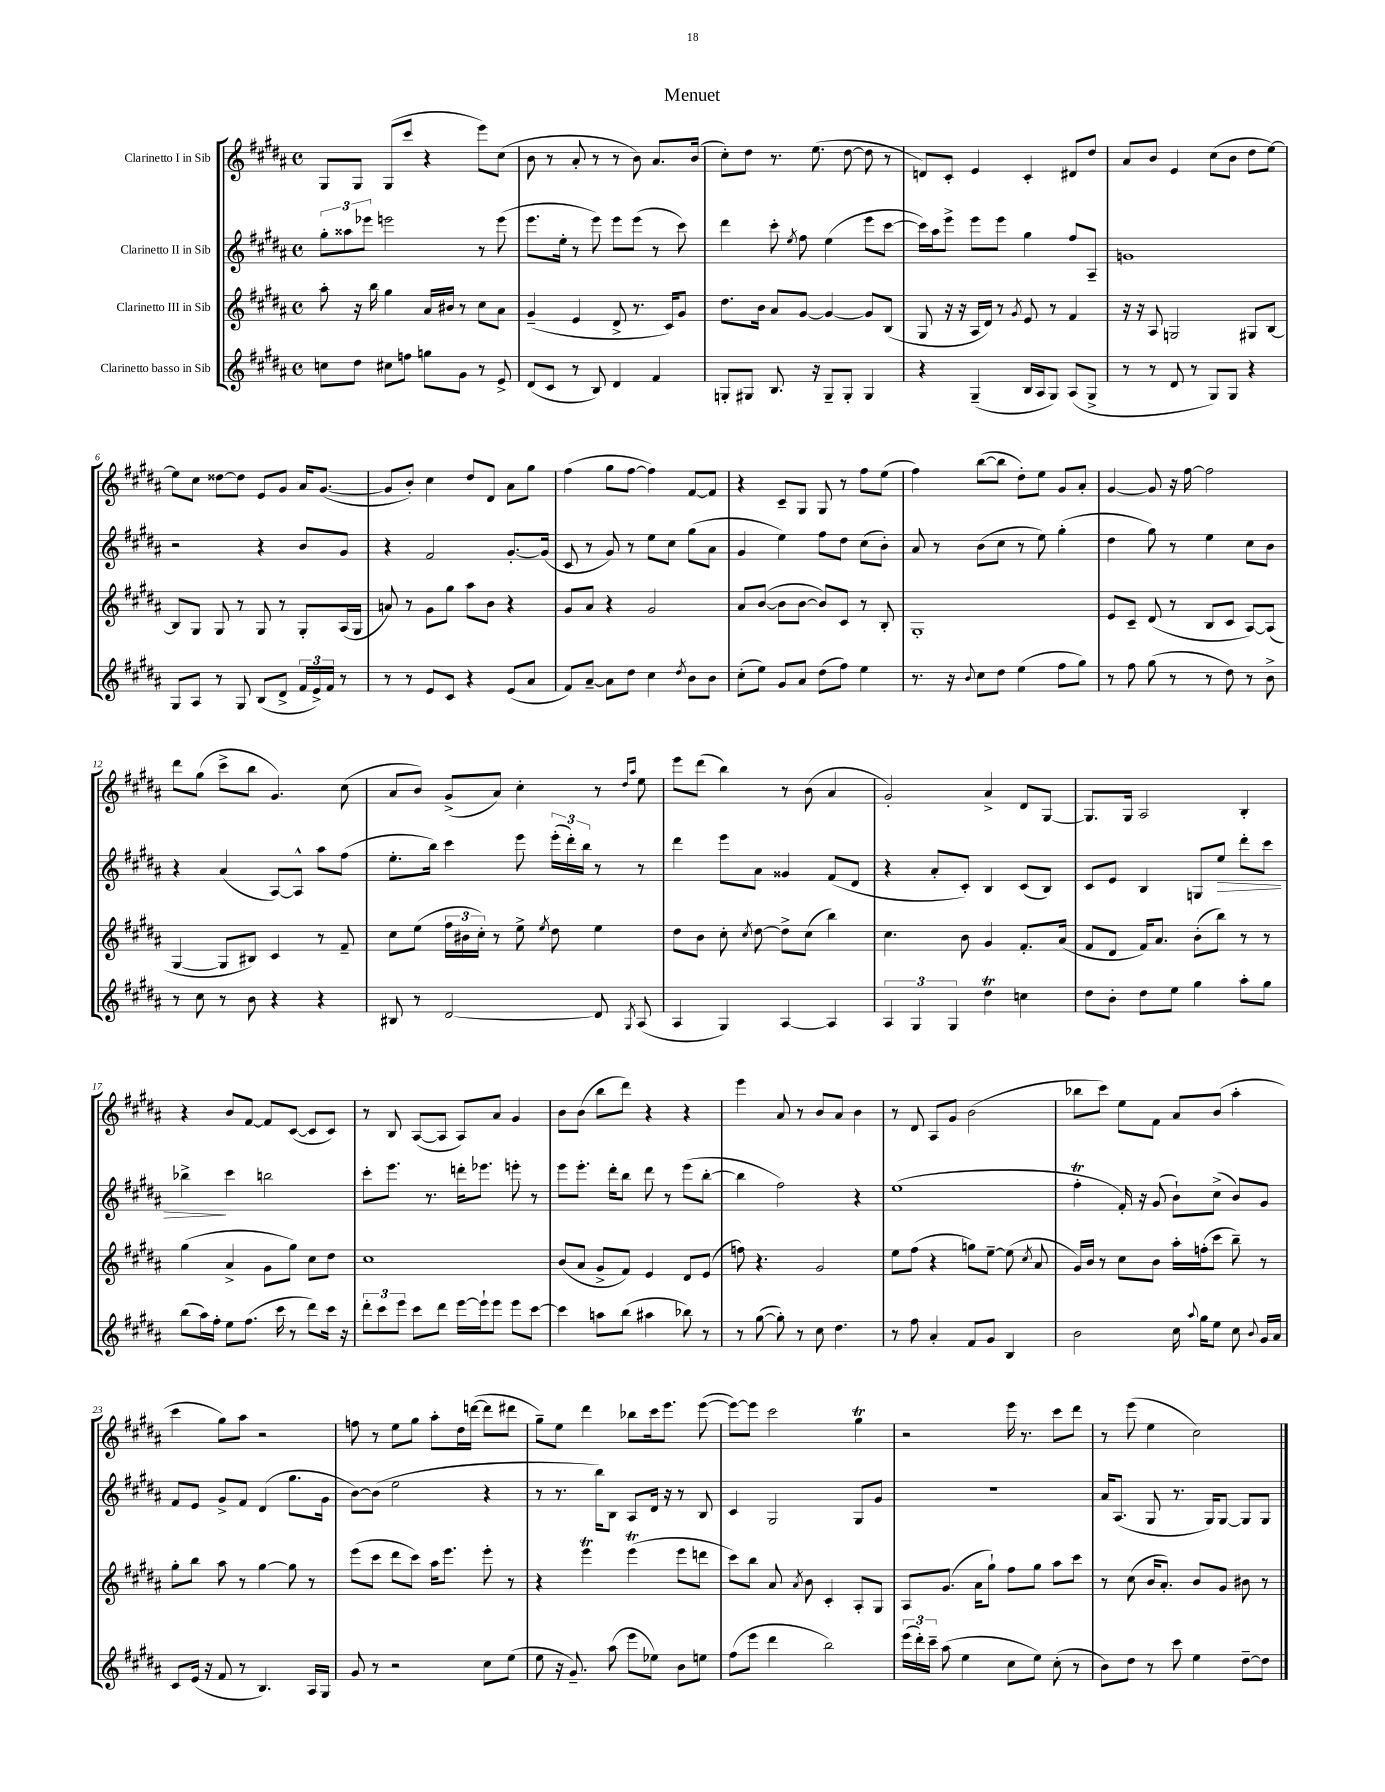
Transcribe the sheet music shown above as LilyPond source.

\header { title = "Menuet" }
<<
\new StaffGroup <<
\new Staff = "s0" \with { instrumentName = "Clarinetto I in Sib" } {
    \clef treble \key b \major \defaultTimeSignature \time 4/4
    \autoBeamOff gis8[ gis8] gis8[( cis'''8] r4 e'''8[) cis''8]( |
    b'8 r8 ais'8-. r8 r8 b'8) ais'8.[ b'16]( |
    cis''8[-.) dis''8] r8. e''8.( dis''8~ dis''8 r8 |
    d'8[) cis'8]-. e'4 cis'4-. dis'8[ dis''8] |
    ais'8[ b'8] e'4 cis''8[( b'8] dis''8[ e''8]~) |
    e''8[ cis''8] disis''8[~ disis''8] e'8[ gis'8] ais'16[ gis'8.]~( |
    gis'8[ b'8]-.) cis''4 dis''8[ dis'8] ais'8[ gis''8] |
    fis''4( gis''8[ fis''8]~ fis''4) fis'8[~ fis'8] |
    r4 cis'8[-- gis8] gis8 r8 fis''8[ e''8]( |
    fis''4) b''8[~( b''8] dis''8[-.) e''8] gis'8[ ais'8]-. |
    gis'4~ gis'8 r16 fis''16~ fis''2 |
    dis'''8[ gis''8]( cis'''8[-> b''8] gis'4.) cis''8( |
    ais'8[ b'8]) gis'8[->( ais'8]) cis''4-. r8 \grace { dis''16[ ais''16] } e''8 |
    e'''8[ dis'''8]( b''4) r8 b'8( ais'4 |
    gis'2-.) ais'4-> dis'8[ gis8]~ |
    gis8.[ gis16] ais2 b4-. |
    r4 b'8[ fis'8]~ fis'8[ cis'8]~( cis'8[ cis'8]) |
    r8 b8 ais8[~( ais8] ais8[) ais'8] gis'4 |
    b'8[ b'8]( b''8[ dis'''8]) r4 r4 |
    e'''4 ais'8 r8 b'8[ ais'8] b'4 |
    r8 dis'8 ais8[ gis'8] b'2( |
    bes''8[ cis'''8]) e''8[ fis'8] ais'8[ b'8]( ais''4-. |
    cis'''4 gis''8[) ais''8] r2 |
    f''8 r8 e''8[ gis''8] ais''8[-. dis''16 d'''16]~( d'''8[ dis'''8] |
    gis''8[--) e''8] dis'''4 bes''8[ cis'''16 e'''8.] e'''8~( |
    e'''8[~) e'''8] cis'''2 gis''4\trill |
    r2 e'''16 r8. cis'''8[ dis'''8] |
    r8 e'''8( e''4 cis''2) \bar "|." |
}
\new Staff = "s1" \with { instrumentName = "Clarinetto II in Sib" } {
    \clef treble \key b \major \defaultTimeSignature \time 4/4
    \autoBeamOff \tuplet 3/2 { gis''8[-. aisis''8 ees'''8] } e'''2 r8 e'''8( |
    e'''8.[ e''16]-. r8 e'''8) e'''8[ e'''8]( r8 cis'''8) |
    dis'''4 cis'''8-. \acciaccatura { e''8 } fis''8 e''4( e'''8[ cis'''8]~ |
    cis'''16[) ais''16 e'''8]-> e'''8[ e'''8] gis''4 fis''8[ ais8]-- |
    g'1 |
    r2 r4 b'8[ gis'8] |
    r4 fis'2 gis'8.[~-. gis'16]( |
    cis'8 r8 gis'8) r8 e''8[ cis''8] gis''8[( ais'8] |
    gis'4 e''4) fis''8[ dis''8] cis''8[( b'8]-.) |
    ais'8 r8 b'8[( cis''8] r8 e''8) gis''4-.( |
    dis''4 gis''8) r8 e''4 cis''8[ b'8] |
    r4 ais'4( ais8[~) ais8]-^ ais''8[ fis''8]( |
    e''8.[-. b''16]) cis'''4 e'''8 \tuplet 3/2 { e'''16[-.( dis'''16-.) b''16] } r8 r8 |
    dis'''4 e'''8[ ais'8] gisis'4 fis'8[( dis'8] |
    r4 ais'8[-. cis'8]-.) b4 cis'8[( b8]) |
    cis'8[ e'8] b4 g8[ e''8]\> dis'''8[-. cis'''8] |
    bes''4->\! cis'''4 b''2 |
    cis'''8[-. e'''8.] r8. d'''16[-. ees'''8.] e'''8-. r8 |
    e'''8[ e'''8.]-. dis'''16[-. b''8] dis'''8 r8 e'''8[( b''8]~-. |
    b''4 fis''2) r4 |
    e''1( |
    fis''4-.\trill fis'16-.) r16 gis'8( b'8[-!) cis''8]->( b'8[) gis'8] |
    fis'8[ e'8] gis'8[-> fis'8] dis'4( gis''8.[ gis'16] |
    b'8[~) b'8]( e''2 r4 |
    r8 r8. b''16[) b8] ais8[ dis'16] r16 r8 b8 |
    cis'4 gis2 gis8[ gis'8] |
    R1 |
    ais'16[ ais8.]( gis8 r8. gis16[) gis8]~ gis8[ gis8] \bar "|." |
}
\new Staff = "s2" \with { instrumentName = "Clarinetto III in Sib" } {
    \clef treble \key b \major \defaultTimeSignature \time 4/4
    \autoBeamOff ais''8-. r16 b''16 gis''4 ais'16[ bis'16] r8 cis''8[ ais'8] |
    gis'4--( e'4 dis'8-> r8. cis'16[) gis'8] |
    dis''8.[ b'16] ais'8[ gis'8]~ gis'4~ gis'8[ b8]( |
    gis8 r16 r16 ais16[ dis'16]) r8 \acciaccatura { gis'8 } e'8 r8 fis'4 |
    r16 r16 ais8 g2 gis8[ b8]~ |
    b8[ gis8] gis8 r8 gis8 r8 gis8[-. ais16( gis16] |
    a'8) r8 gis'8[ gis''8] ais''8[ b'8] r4 |
    gis'8[ ais'8] r4 gis'2 |
    ais'8[ b'8]~( b'8[ b'8]~ b'8[) cis'8] r8 b8-. |
    gis1-. |
    e'8[ cis'8]-- dis'8( r8 b8[ cis'8] ais8[~) ais8]( |
    gis4~ gis8[ bis8]) cis'4 r8 fis'8-- |
    cis''8[ e''8]( \tuplet 3/2 { fis''16[ bis'16 cis''16]-.) } r8 e''8-> \acciaccatura { e''8 } dis''8 e''4 |
    dis''8[ b'8] cis''8-. \acciaccatura { cis''8 } dis''8~ dis''8[-> cis''8]( b''4) |
    cis''4. b'8 gis'4 fis'8.[-. ais'16]( |
    fis'8[ dis'8] fis'16[) ais'8.] b'8[-.( b''8]) r8 r8 |
    gis''4( ais'4-> gis'8[ gis''8]) cis''8[ dis''8] |
    cis''1 |
    b'8[( ais'8] gis'8[-> fis'8]) e'4 dis'8[ e'8]( |
    f''8) r4. gis'2 |
    e''8[ fis''8]( r4 g''8[) e''8]~-- e''8( \acciaccatura { cis''8 } ais'8 |
    gis'16[) b'16] r8 cis''8[ b'8] ais''16[-. f''16-.( cis'''8] b''8--) r8 |
    gis''8[-. b''8] ais''8 r8 gis''4~ gis''8 r8 |
    e'''8[( cis'''8] dis'''8[ cis'''8]) ais''16[ e'''8.] e'''8-. r8 |
    r4 e'''4\trill e'''4\trill( e'''8[ d'''8] |
    cis'''8[) b''8] ais'8 \acciaccatura { ais'8 } b'8 cis'4-. ais8[-. gis8] |
    ais8[ gis'8.]( ais'16[ gis''8]-!) fis''8[ gis''8] ais''8[ cis'''8] |
    r8 cis''8( b'16[ ais'8.]-.) b'8[ gis'8] bis'8 r8 \bar "|." |
}
\new Staff = "s3" \with { instrumentName = "Clarinetto basso in Sib" } {
    \clef treble \key b \major \defaultTimeSignature \time 4/4
    \autoBeamOff c''8[ dis''8] cis''8[ f''8] g''8[ gis'8] r8 e'8-> |
    dis'8[( cis'8] r8 b8) dis'4 fis'4 |
    g8[-. gis8] b8. r16 gis8[-- gis8]-. gis4 |
    r4 gis4--( b16[ ais16 gis8]) ais8[( gis8]-> |
    r8 r8 dis'8 r8 gis8[) gis8] r4 |
    gis8[ ais8] r8 gis8 b8[( dis'8]-> \tuplet 3/2 { fis'16[ e'16->) fis'16] } r8 |
    r8 r8 e'8[ cis'8] r4 e'8[( ais'8] |
    fis'8[) ais'8]~-- ais'8[ dis''8] cis''4 \acciaccatura { dis''8 } b'8[ b'8] |
    cis''8[-.( e''8]) gis'8[ ais'8] dis''8[( fis''8]) e''4 |
    r8. r16 \appoggiatura { b'8 } cis''8[ dis''8] e''4( fis''8[ gis''8]) |
    r8 fis''8 gis''8( r8 r8 dis''8) r8 b'8-> |
    r8 cis''8 r8 b'8 r4 r4 |
    bis8 r8 dis'2~ dis'8 \acciaccatura { gis8 } ais8( |
    ais4 gis4) ais4~ ais4 |
    \tuplet 3/2 { ais4 gis4 gis4 } dis''4\trill c''4 |
    dis''8[ b'8]-. dis''8[ e''8] gis''4 ais''8[-. gis''8] |
    b''8[( ais''16) fis''16]-. e''8[ fis''8.]( cis'''16 r8 dis'''8[) cis'''16] r16 |
    \tuplet 3/2 { dis'''8[-. cis'''8 e'''8] } cis'''8[ dis'''8] e'''16[~ e'''16-! e'''8] e'''8[ cis'''8]~ |
    cis'''4 a''8[ b''8]( ais''4 bes''8) r8 |
    r8 gis''8~( gis''8-.) r8 cis''8 dis''4. |
    r8 fis''8 ais'4-. fis'8[ gis'8] b4 |
    b'2 cis''16 \appoggiatura { ais''8 } gis''16[ e''8] cis''8 \appoggiatura { b'8 } gis'16[ ais'16] |
    cis'8[ e'16]( r16 fis'8 r8 b4.) ais16[ gis16] |
    gis'8 r8 r2 cis''8[ e''8]( |
    e''8 r16 gis'8.--) ais''8( e'''8[ ees''8]) b'8[ e''8] |
    fis''8[( e'''8] dis'''4 b''2) |
    \tuplet 3/2 { e'''16[( dis'''16-.) cis'''16]-- } ais''8( e''4 cis''8[ e''8]) cis''8-.( r8 |
    b'8[) dis''8] r8 cis'''8 e''4 dis''8[~-- dis''8] \bar "|." |
}
>>
>>
